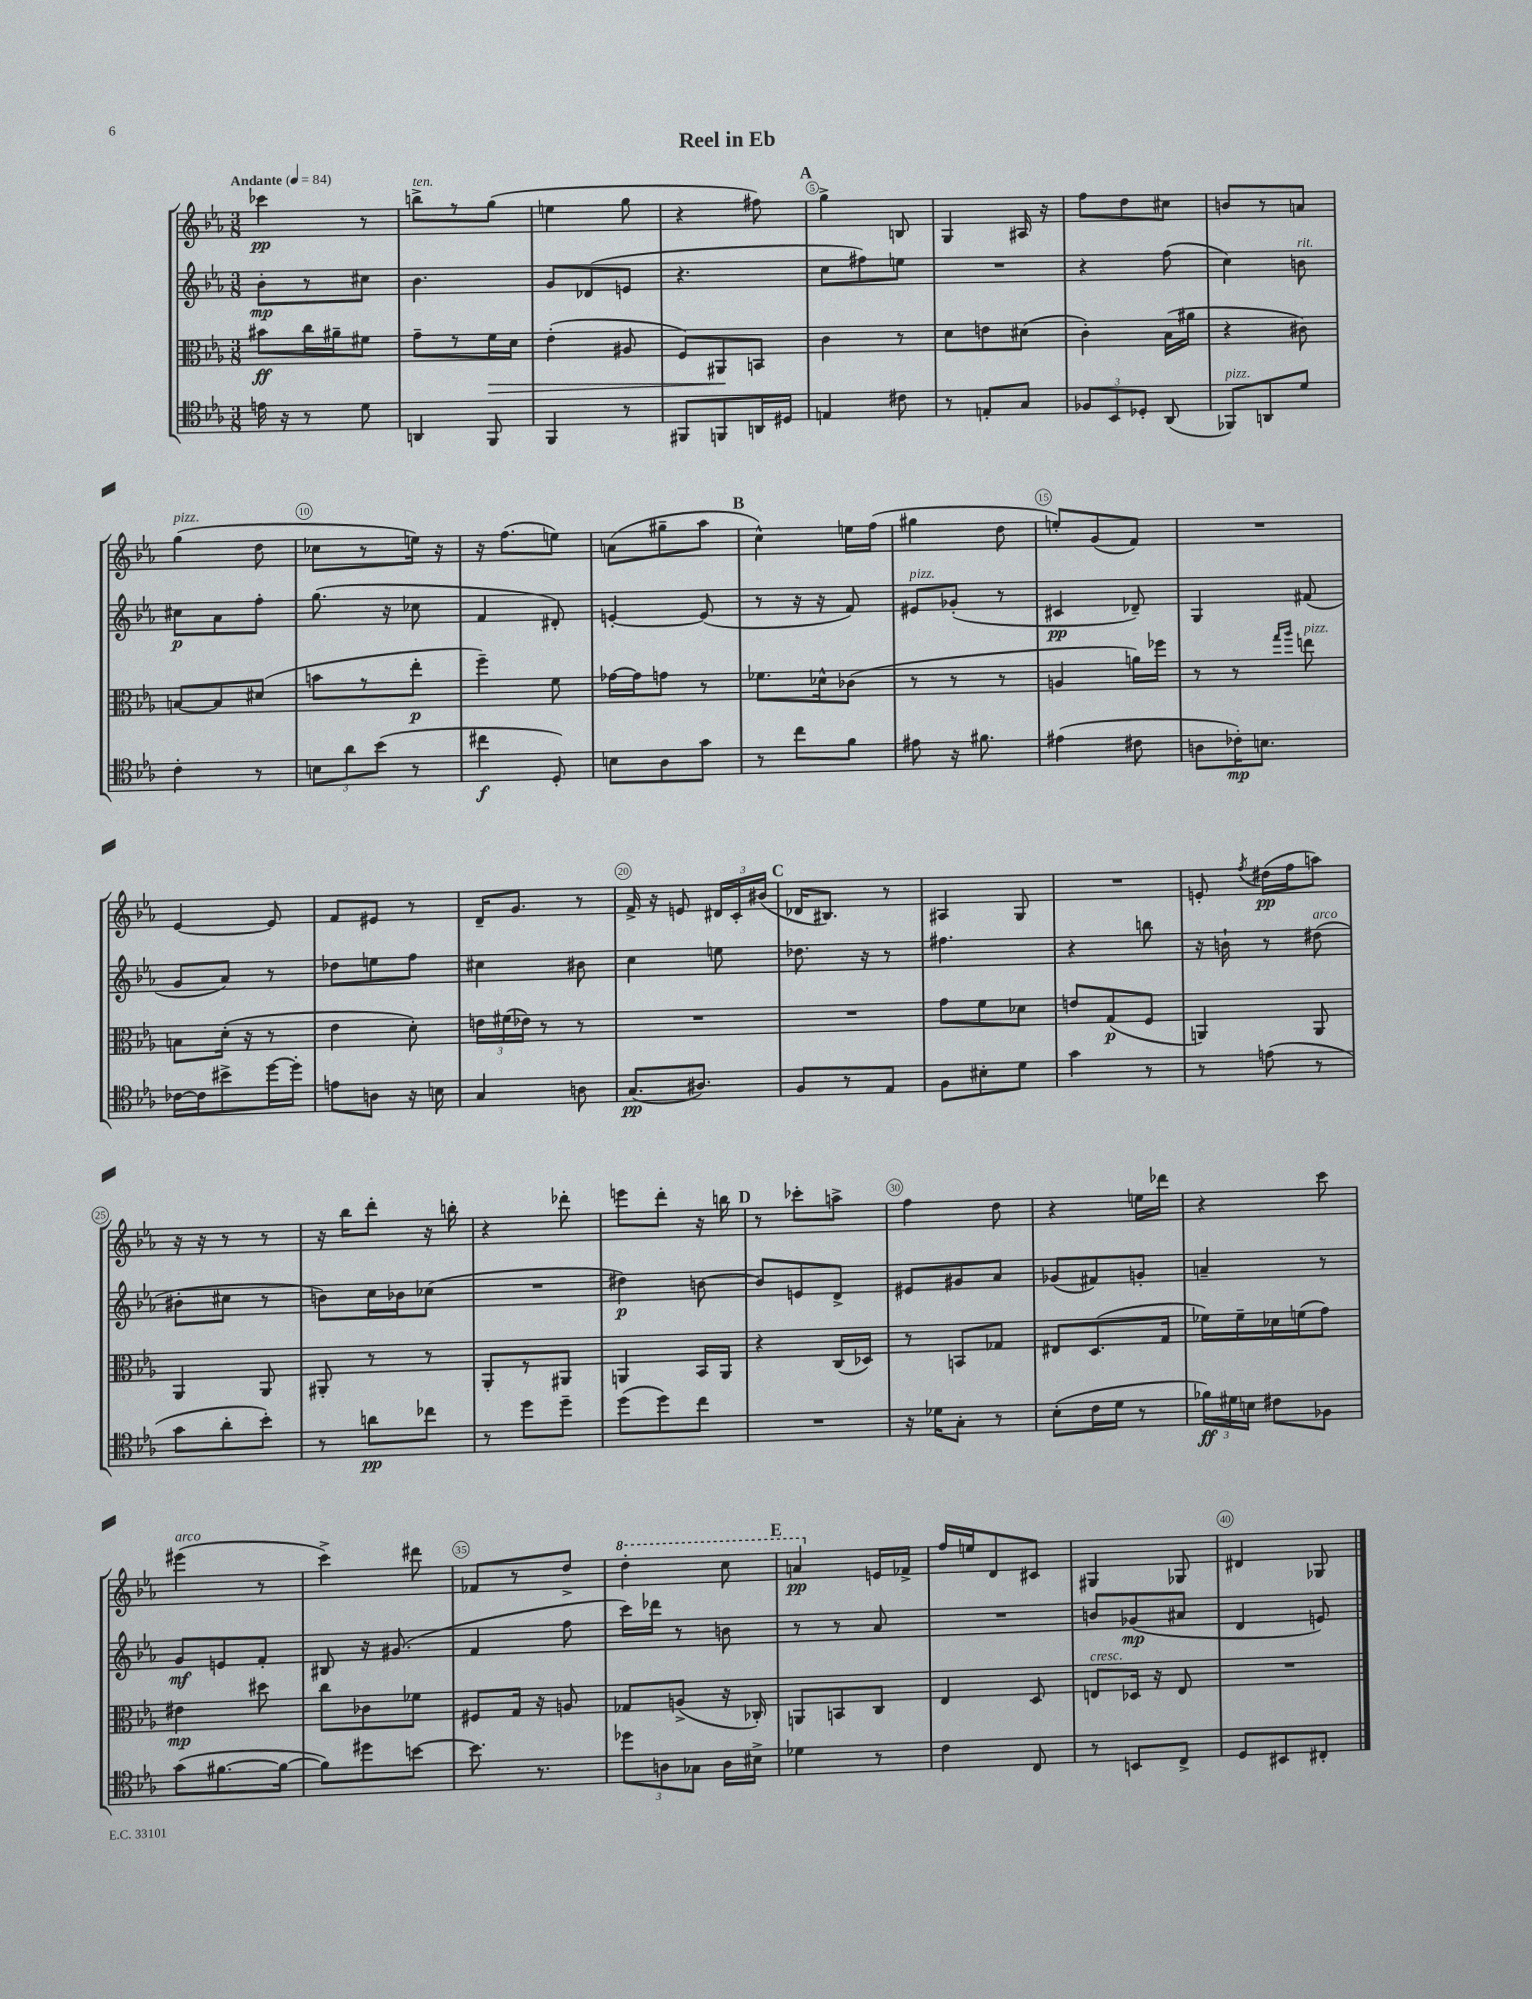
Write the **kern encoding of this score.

**kern	**dynam	**kern	**dynam	**kern	**dynam	**kern	**dynam
*part4	*part4	*part3	*part3	*part2	*part2	*part1	*part1
*staff4	*staff4	*staff3	*staff3	*staff2	*staff2	*staff1	*staff1
*clefC4	*	*clefC3	*	*clefG2	*	*clefG2	*
*k[b-e-a-]	*	*k[b-e-a-]	*	*k[b-e-a-]	*	*k[b-e-a-]	*
*M3/8	*	*M3/8	*	*M3/8	*	*M3/8	*
*MM84	*	*MM84	*	*MM84	*	*MM84	*
=1	=1	=1	=1	=1	=1	=1	=1
!	!	!	!	!	!	!LO:TX:a:B:t=Andante	!
16en\	.	8b#X\L	ff	8b-'\L	mp	4ccc-X\	pp
16r	.	.	.	.	.	.	.
8r	.	16cc\L	.	8r	.	.	.
.	.	16a#X~\J	.	.	.	.	.
8d\	.	8f#X\J	.	8cc#X\J	.	8r	.
=2	=2	=2	=2	=2	=2	=2	=2
!	!	!	!	!	!	!LO:TX:a:i:t=ten.	!
4AAn/	.	8g~\L	.	4.b-\	.	8bbn^\L	.
.	.	8r	.	.	.	8r	.
!	!	!	!LO:HP:b	!	!	!	!
8FF/	.	16f\L	>	.	.	(8gg\J	.
.	.	16d\JJ	.	.	.	.	.
=3	=3	=3	=3	=3	=3	=3	=3
4FF/	.	(4e-'\	.	8g/L	.	4een\	.
.	.	.	.	(8d-X/	.	.	.
8r	.	8A#X/	.	8en/J	.	8gg\	.
=4	=4	=4	=4	=4	=4	=4	=4
8FF#X/L	.	8F/L)	.	4.r	.	4r	.
8FFn/	.	8AA#X/	.	.	.	.	.
16AAn/L	.	8BBn/J	]	.	.	8ff#X\)	.
16D#X/JJ	.	.	.	.	.	.	.
!!LO:REH:place=s1:t=A
=5	=5	=5	=5	=5	=5	=5	=5
4En/	.	4c\	.	8cc\L	.	4gg^\	.
.	.	.	.	8ff#X\)	.	.	.
8c#X\	.	8r	.	8een\J	.	8Bn/	.
=6	=6	=6	=6	=6	=6	=6	=6
8r	.	8d\L	.	4.r	.	4G/	.
8En'/L	.	8en\	.	.	.	.	.
8G/J	.	(8d#X\J	.	.	.	16A#X/	.
.	.	.	.	.	.	16r	.
=7	=7	=7	=7	=7	=7	=7	=7
12F-X/L	.	4c'\)	.	4r	.	8ff\L	.
12BB-/	.	.	.	.	.	.	.
.	.	.	.	.	.	8dd\	.
12D-X'/J	.	.	.	.	.	.	.
(8AA-/	.	(16B-\LL	.	(8ff\	.	8cc#X\J	.
.	.	16a#X\JJ	.	.	.	.	.
=8	=8	=8	=8	=8	=8	=8	=8
!LO:TX:a:i:t=pizz.	!	!	!	!	!	!	!
8FF-X/L)	.	4r	.	4cc\)	.	8bn/L	.
8AAn/	.	.	.	.	.	8r	.
!	!	!	!	!LO:TX:a:i:t=rit.	!	!	!
8d/J	.	8c#X\)	.	8bn\	.	8an/J	.
!!LO:LB:g=z
=9	=9	=9	=9	=9	=9	=9	=9
!	!	!	!	!	!	!LO:TX:a:i:t=pizz.	!
4c'\	.	[8Bn/L	.	8cc#X\L	p	(4gg\	.
.	.	8B/]	.	8a-\	.	.	.
8r	.	(8d#X/J	.	8ff'\J	.	8dd\	.
=10	=10	=10	=10	=10	=10	=10	=10
12Bn\L	.	8bn\L	.	(8.gg\	.	8cc-X\L	.
12a-\	.	.	.	.	.	.	.
.	.	8r	.	.	.	8r	.
(12b-\J	.	.	.	.	.	.	.
.	.	.	.	16r	.	.	.
8r	.	8ee-'\J	p	8cc-X\	.	16een\Jk)	.
.	.	.	.	.	.	16r	.
=11	=11	=11	=11	=11	=11	=11	=11
4cc#X\	f	4ff~\)	.	4f/	.	16r	.
.	.	.	.	.	.	(8.ff\L	.
8D'/)	.	8f\	.	8d#X'/)	.	8een\J)	.
=12	=12	=12	=12	=12	=12	=12	=12
8Bn\L	.	[16g-X\LL	.	[4en'/	.	(8an\L	.
.	.	16g-\J]	.	.	.	.	.
8A-\	.	8gn\J	.	.	.	8gg#X~\	.
8g\J	.	8r	.	(8e/]	.	8aa-\J	.
!!LO:REH:place=s1:t=B
=13	=13	=13	=13	=13	=13	=13	=13
8r	.	8.f-X\L	.	8r	.	4cc^^\)	.
8cc\L	.	.	.	16r	.	.	.
.	.	16d-X^^\k	.	16r	.	.	.
8f\J	.	(8c-X\J	.	8f/)	.	16een\LL	.
.	.	.	.	.	.	(16ff\JJ	.
=14	=14	=14	=14	=14	=14	=14	=14
!	!	!	!	!LO:TX:a:i:t=pizz.	!	!	!
8e#X\	.	8r	.	8e#X/L	.	4gg#X\	.
16r	.	8r	.	(8g-X'/J	.	.	.
8.f#X\	.	.	.	.	.	.	.
.	.	8r	.	8r	.	8dd\	.
=15	=15	=15	=15	=15	=15	=15	=15
(4e#X\	.	4An/	.	4c#X/	pp	8een'/L)	.
.	.	.	.	.	.	(8g/	.
8c#X\	.	16an\LL)	.	8d-X~/)	.	8f/J)	.
.	.	16ff-X\JJ	.	.	.	.	.
=16	=16	=16	=16	=16	=16	=16	=16
8An\L	.	8r	.	4G/	.	4.r	.
16c-X'\K)	mp	8r	.	.	.	.	.
8.Bn\J	.	.	.	.	.	.	.
.	.	16qqgg/LL	.	.	.	.	.
.	.	16qqaa-/JJ	.	.	.	.	.
!	!	!LO:TX:a:i:t=pizz.	!	!	!	!	!
.	.	8een\	.	(8f#X/	.	.	.
!!LO:LB:g=z
=17	=17	=17	=17	=17	=17	=17	=17
[16c-X\LL	.	8Bn\L	.	8g/L	.	[4e-/	.
16c-\J]	.	.	.	.	.	.	.
8b#X^\	.	(16d'\Jk	.	8a-/J)	.	.	.
.	.	16r	.	.	.	.	.
[16dd\L	.	8r	.	8r	.	8e-/]	.
16dd'\JJ]	.	.	.	.	.	.	.
=18	=18	=18	=18	=18	=18	=18	=18
8en\L	.	4e-\	.	8dd-X\L	.	8f/L	.
8An\J	.	.	.	8een\	.	8e#X/J	.
16r	.	8d'\)	.	8ff\J	.	8r	.
16Bn\	.	.	.	.	.	.	.
=19	=19	=19	=19	=19	=19	=19	=19
4G/	.	24en\LL	.	4cc#X\	.	16d~/KL	.
.	.	(24f#X\	.	.	.	.	.
.	.	.	.	.	.	8.g/J	.
.	.	24e-X\JJ)	.	.	.	.	.
.	.	8r	.	.	.	.	.
8An\	.	8r	.	8b#X\	.	8r	.
=20	=20	=20	=20	=20	=20	=20	=20
(8.G/L	pp	4.r	.	4cc\	.	16f^/	.
.	.	.	.	.	.	16r	.
.	.	.	.	.	.	8en/	.
8.A#X/J)	.	.	.	.	.	.	.
.	.	.	.	8een\	.	24d#X/LL	.
.	.	.	.	.	.	24c'/	.
.	.	.	.	.	.	(24b#X/JJ	.
!!LO:REH:place=s1:t=C
=21	=21	=21	=21	=21	=21	=21	=21
8F/L	.	4.r	.	8.dd-X\	.	16d-X/KL	.
.	.	.	.	.	.	8.B#X/J)	.
8r	.	.	.	.	.	.	.
.	.	.	.	16r	.	.	.
8E-/J	.	.	.	8r	.	8r	.
=22	=22	=22	=22	=22	=22	=22	=22
8F\L	.	8g\L	.	4.ff#X\	.	4A#X/	.
8B#X'\	.	8f\	.	.	.	.	.
8d\J	.	8d-X\J	.	.	.	8G/	.
=23	=23	=23	=23	=23	=23	=23	=23
4g\	.	8en/L	.	4r	.	4.r	.
.	.	(8G/	p	.	.	.	.
8r	.	8F/J	.	8bbn\	.	.	.
=24	=24	=24	=24	=24	=24	=24	=24
8r	.	4AAn/)	.	16r	.	8en'/	.
.	.	.	.	16bn`\	.	.	.
.	.	.	.	.	.	8qff/	.
(8en\	.	.	.	8r	.	(16dd#X\LL	pp
.	.	.	.	.	.	16ff\J	.
!	!	!	!	!LO:TX:a:i:t=arco	!	!	!
8r	.	8AA/	.	(8dd#X\	.	8aan\J)	.
!!LO:LB:g=z
=25	=25	=25	=25	=25	=25	=25	=25
8g\L	.	4AA-/	.	8b#X'\L	.	16r	.
.	.	.	.	.	.	16r	.
8a-'\	.	.	.	8cc#X\J	.	8r	.
8b-'\J)	.	8AA-/	.	8r	.	8r	.
=26	=26	=26	=26	=26	=26	=26	=26
8r	.	8AA#X'/	.	8bn\L)	.	16r	.
.	.	.	.	.	.	16bb-\KL	.
8an\L	pp	8r	.	16cc\L	.	8ddd'\J	.
.	.	.	.	16b-X\J	.	.	.
8cc-X\J	.	8r	.	(8cc-X\J	.	16r	.
.	.	.	.	.	.	16bbn'\	.
=27	=27	=27	=27	=27	=27	=27	=27
8r	.	8AA-'/L	.	4.r	.	4r	.
8dd\L	.	8r	.	.	.	.	.
8dd~\J	.	8AA#X/J	.	.	.	8ddd-X'\	.
=28	=28	=28	=28	=28	=28	=28	=28
(8dd\L	.	4AAn/	.	4dd#X\)	p	8eeen\L	.
8dd\)	.	.	.	.	.	8ddd'\J	.
8cc\J	.	16BB-/LL	.	[8bn\	.	16r	.
.	.	16AA/JJ	.	.	.	16bbn\	.
!!LO:REH:place=s1:t=D
=29	=29	=29	=29	=29	=29	=29	=29
4.r	.	4r	.	8b/L]	.	8r	.
.	.	.	.	8en/	.	8ccc-X'\L	.
.	.	(16C/LL	.	8d^/J	.	8aan^\J	.
.	.	16D-X/JJ)	.	.	.	.	.
=30	=30	=30	=30	=30	=30	=30	=30
16r	.	8r	.	8e#X/L	.	4ff\	.
16d-X\KL	.	.	.	.	.	.	.
8G'\J	.	8BBn/L	.	8g#X/	.	.	.
8r	.	8G-X/J	.	8a-/J	.	8dd\	.
=31	=31	=31	=31	=31	=31	=31	=31
(8B-'\L	.	8E#X/L	.	(8g-X/L	.	4r	.
16c\L	.	(8.D/	.	8f#X/)	.	.	.
16d\JJ	.	.	.	.	.	.	.
8r	.	.	.	8gn'/J	.	16een\LL	.
.	.	16G/Jk	.	.	.	16ddd-X\JJ	.
=32	=32	=32	=32	=32	=32	=32	=32
24f-X\LL)	ff	16f-X\LL)	.	4an~/	.	4r	.
24d#X\	.	.	.	.	.	.	.
.	.	16f-~\	.	.	.	.	.
24Bn\JJ	.	.	.	.	.	.	.
8c#X\L	.	16d-X\	.	.	.	.	.
.	.	(16fn\J	.	.	.	.	.
8F-X\J	.	8g\J)	.	8r	.	8ccc\	.
!!LO:LB:g=z
=33	=33	=33	=33	=33	=33	=33	=33
!	!	!	!	!	!	!LO:TX:a:i:t=arco	!
(8g\L	.	4e#X\	mp	8g/L	mf	(4eee#X\	.
[8.f#X\	.	.	.	8en/	.	.	.
.	.	8dd#X\	.	8f'/J	.	8r	.
16f#\Jk_	.	.	.	.	.	.	.
=34	=34	=34	=34	=34	=34	=34	=34
8f#\L])	.	8cc\L	.	8B#X/	.	4ccc^\)	.
8dd#X\	.	8c-X\	.	16r	.	.	.
.	.	.	.	(8.g#X/	.	.	.
[8bn\J	.	8f-X\J	.	.	.	8ddd#X\	.
=35	=35	=35	=35	=35	=35	=35	=35
8.b\]	.	8F#X/L	.	4f/	.	8f-X/L	.
.	.	16G/Jk	.	.	.	8r	.
8.r	.	16r	.	.	.	.	.
.	.	8An/	.	8ff\	.	8dd^/J	.
=36	=36	=36	=36	=36	=36	=36	=36
*	*	*	*	*	*	*8va	*
12dd-X\L	.	8G-X/L	.	16ccc\LL)	.	4ddd'\	.
.	.	.	.	16ddd-X\JJ	.	.	.
12An\	.	.	.	.	.	.	.
.	.	(8An^/J	.	8r	.	.	.
12G-X\J	.	.	.	.	.	.	.
16A\LL	.	16r	.	8bn\	.	8ccc\	.
16B#X^\JJ	.	16C-X'/)	.	.	.	.	.
!!LO:REH:place=s1:t=E
=37	=37	=37	=37	=37	=37	=37	=37
4d-X\	.	8AAn/L	.	8r	.	4aan/	pp
.	.	8BBn/	.	8r	.	.	.
*	*	*	*	*	*	*X8va	*
8r	.	8C/J	.	8a-/	.	16en/LL	.
.	.	.	.	.	.	16f-X^/JJ	.
=38	=38	=38	=38	=38	=38	=38	=38
4c\	.	4E-/	.	4.r	.	16ff/LL	.
.	.	.	.	.	.	16een/J	.
.	.	.	.	.	.	8d/	.
8C/	.	8D/	.	.	.	8c#X/J	.
=39	=39	=39	=39	=39	=39	=39	=39
!	!	!LO:TX:a:i:t=cresc.	!	!	!	!	!
8r	.	8En/L	.	8bn/L	.	4G#X/	.
8BBn/L	.	16D-X/Jk	.	(8g-X/	mp	.	.
.	.	16r	.	.	.	.	.
8C^/J	.	8E/	.	8a#X/J	.	8G-X/	.
=40	=40	=40	=40	=40	=40	=40	=40
8D/L	.	4.r	.	4d/	.	4d#X/	.
8BB#X/	.	.	.	.	.	.	.
8C#X'/J	.	.	.	8en/)	.	8G-X/	.
==	==	==	==	==	==	==	==
*-	*-	*-	*-	*-	*-	*-	*-
